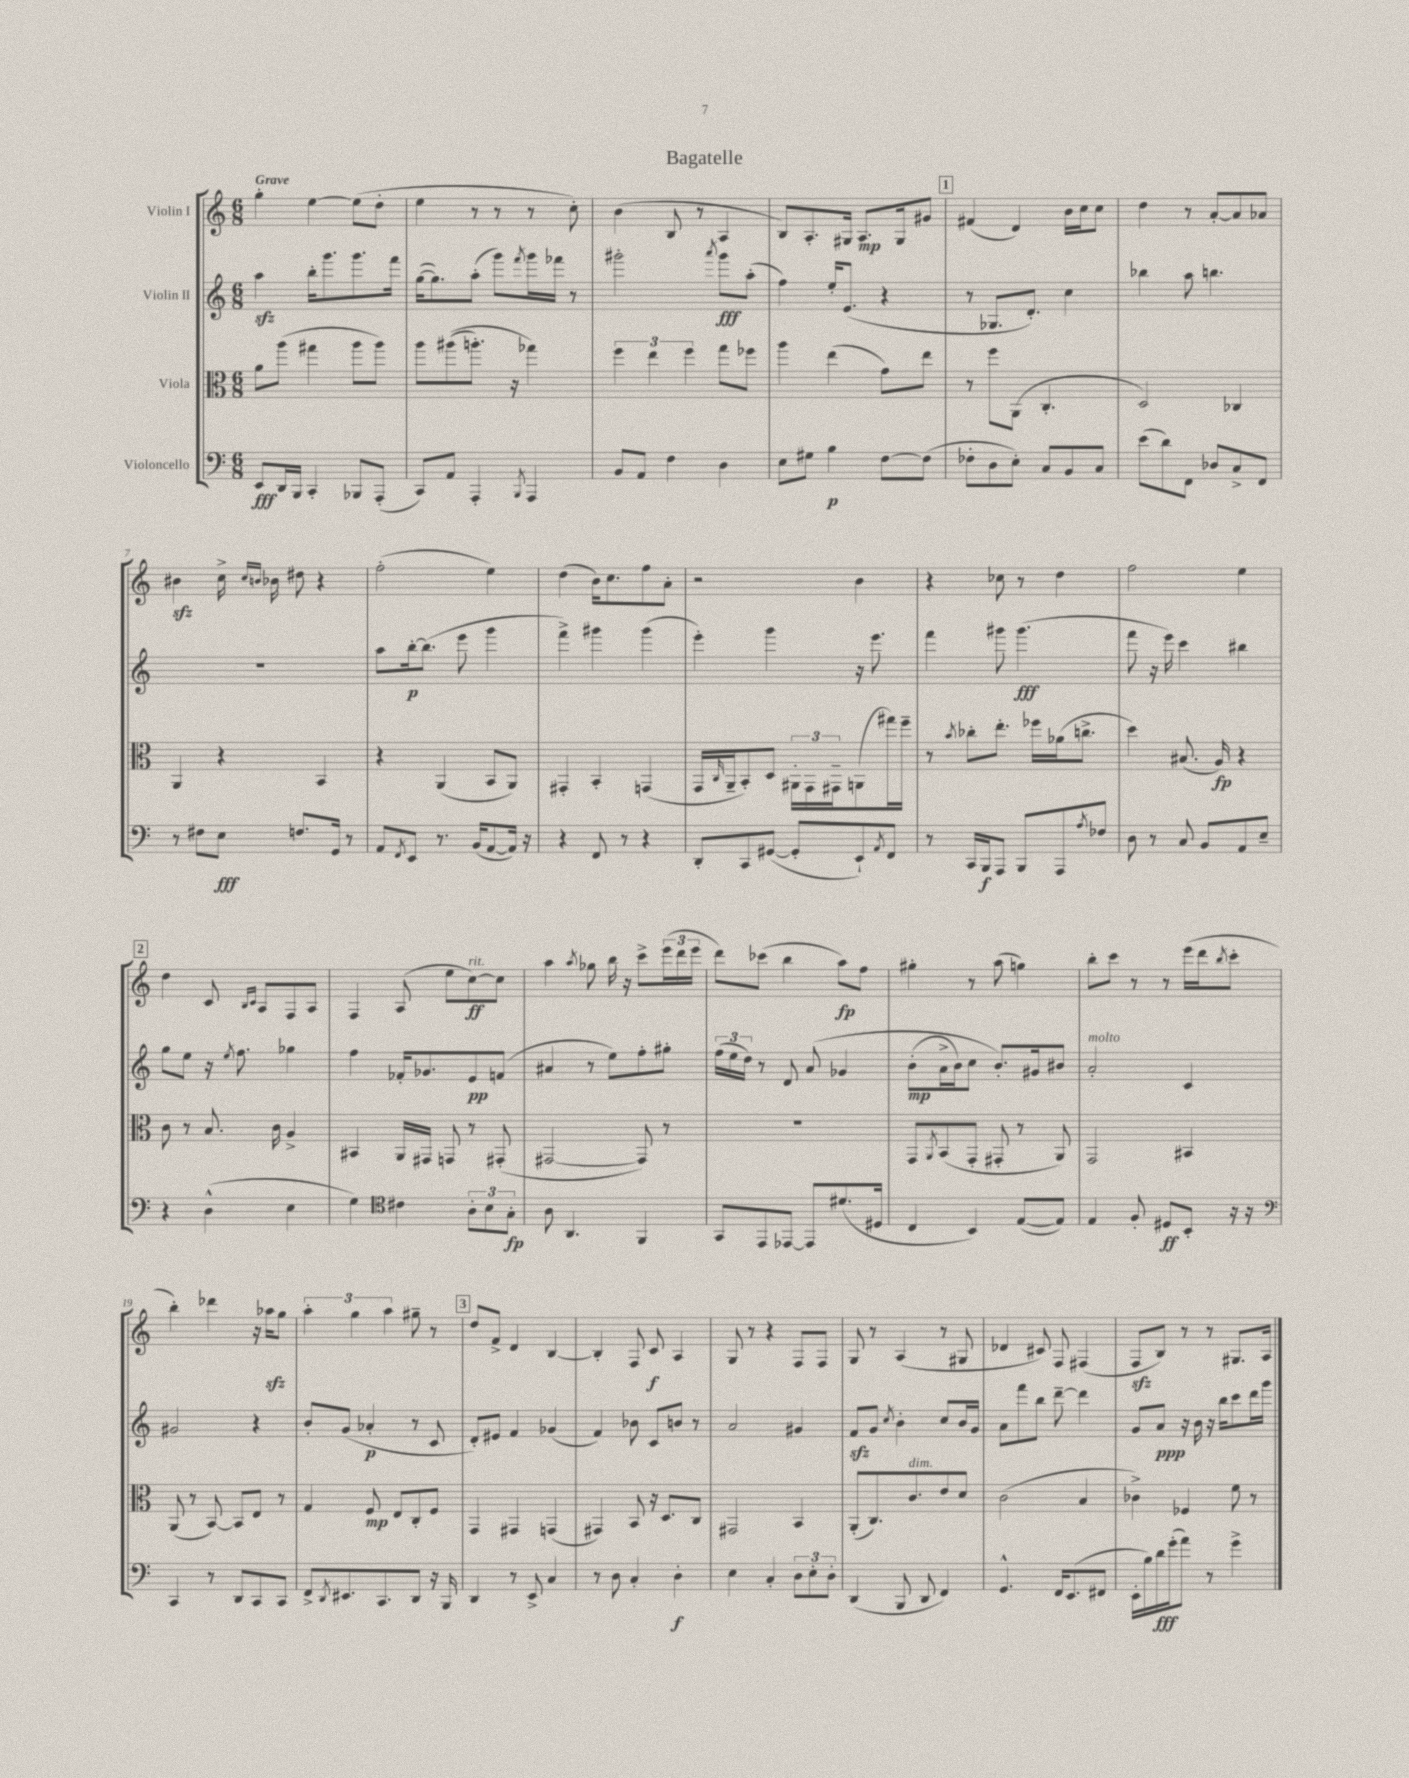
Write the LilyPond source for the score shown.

\header { title = "Bagatelle" }
<<
\new StaffGroup <<
\new Staff = "s0" \with { instrumentName = "Violin I" } {
    \clef treble \key c \major \numericTimeSignature \time 6/8 \tempo "Grave"
    g''4-. e''4~ e''8( d''8-. |
    e''4 r8 r8 r8 c''8-.) |
    b'4( b8 r8 a4 |
    b8) a8.-. gis16 a8.\mp gis16 gis'8 |
    \mark \markup { \box "1" } fis'4( d'4) b'16 c''16 c''8 |
    d''4 r8 a'8~-. a'8 aes'8 |
    bis'4\sfz c''16-> \grace { c''16 b'16 } bes'16 dis''8 r4 |
    f''2-.( e''4) |
    d''4( b'16) c''8. f''8 a'8-. |
    r2 b'4 |
    r4 ces''8 r8 d''4 |
    f''2 e''4 |
    \mark \markup { \box "2" } d''4 c'8 \grace { b16 c'16 } a8 f8 a8 |
    f4 a8( e''8 c''8~\ff^\markup { \italic "rit." }) c''8 |
    a''4 \acciaccatura { a''8 } ges''8 b''16 r16 c'''8-> \tuplet 3/2 { e'''16( d'''16 e'''16 } |
    d'''8) ces'''8( b''4 a''8\fp) f''8 |
    gis''4-. r8 a''8( g''4) |
    b''8-. c'''8 r8 r8 e'''16( d'''16 \acciaccatura { b''8 } c'''8-. |
    b''4-.) des'''4 r16 aes''16\sfz g''8 |
    \tuplet 3/2 { a''4-. g''4 a''4 } gis''8-- r8 |
    \mark \markup { \box "3" } d''8 f'8-> d'4 b4~ |
    b4-. f8 c'8\f a4 |
    g8 r8 r4 f8 f8 |
    g8 r8 a4( r8 gis8 |
    des'4 cis'8) f8 fis4( |
    f8\sfz b8) r8 r8 gis8. a16 \bar "|." |
}
\new Staff = "s1" \with { instrumentName = "Violin II" } {
    \clef treble \key c \major \numericTimeSignature \time 6/8
    a''4\sfz b''16-. g'''8. g'''8. f'''16 |
    g''16~( g''8.) a''8-.( g'''8) \acciaccatura { f'''8 } g'''16 fes'''16 r8 |
    gis'''2-. \acciaccatura { a'''8 } gis'''8\fff a''8-.( |
    f''4) e''16-. e'8.( r4 |
    \mark \markup { \box "1" } r8 ges8. d'8.-.) c''4 |
    bes''4 a''8 b''4. |
    R2. |
    a''8 b''16~-.\p b''8.( e'''8 g'''4 |
    f'''4->) gis'''4 gis'''4( |
    e'''4-.) g'''4 r16 e'''8. |
    f'''4 gis'''8 gis'''4.\fff( |
    f'''8 r16 e'''16) c'''4 bis''4 |
    \mark \markup { \box "2" } g''8 e''8 r16 \acciaccatura { e''8 } f''8. ges''4 |
    f''4 fes'16-. ges'8. e'8\pp f'8( |
    ais'4 r8 e''8) f''8-. gis''8-. |
    \tuplet 3/2 { f''16( e''16 d''16) } r8 d'8 a'8\( ges'4 |
    b'8-.\mp( a'16-> b'16) c''8 b'8.-.\) gis'16 bis'8 |
    a'2-.^\markup { \italic "molto" } c'4 |
    gis'2 r4 |
    b'8-. g'8( aes'4-.\p r8 c'8 |
    \mark \markup { \box "3" } d'8-.) eis'8 f'4 ges'4( |
    f'4) bes'8 c'8 b'8 r8 |
    a'2 gis'4 |
    f'8\sfz g'8 \acciaccatura { c''8 } b'4-. c''8 b'16 g'16 |
    a'8 f'''8 b''8 d'''8~-- d'''4 |
    g'8 a'8\ppp r16 b'16 r16 b''16 c'''8 d'''16 g'''16 \bar "|." |
}
\new Staff = "s2" \with { instrumentName = "Viola" } {
    \clef alto \key c \major \numericTimeSignature \time 6/8
    a'8 a''8( gis''4 a''8 a''8) |
    a''8 ais''8(\( a''8.-.) r16 ges''4\) |
    \tuplet 3/2 { f''4 e''4 f''4 } g''8 fes''8 |
    a''4 e''4( g'8) e''8 |
    \mark \markup { \box "1" } r8 f''8 a,8( c4.-. |
    d2) ces4 |
    a,4 r4 b,4 |
    r4 a,4( b,8 a,8) |
    gis,4-. b,4-. g,4( |
    g,16 \grace { c16 } a,16-- b,8-.) d8 \tuplet 3/2 { ais,16-. g,16 gis,16-- } a,8( gis''16) f''16-- |
    r8 \acciaccatura { b'8 } ces''8-. e''8.-. fes''16 aes'16( c''8.-> |
    d''4) bis8.( a16\fp) r4 |
    \mark \markup { \box "2" } c'8 r8 b8. c'16 a4-> |
    bis,4 a,16 gis,16 g,8 r8 gis,8-.( |
    gis,2~ gis,8) r8 |
    R2. |
    g,8 \acciaccatura { a,8 } b,8( g,8-. gis,8-. r8 a,8) |
    g,2 bis,4 |
    a,8( r8 b,8~) b,8 e8 r8 |
    g4 f8\mp e8 c8-. f8 |
    \mark \markup { \box "3" } g,4 gis,4 g,4( |
    gis,4) b,8 r16 d8. c8 |
    gis,2 b,4 |
    a,8-.( c8.) c'8.^\markup { \italic "dim." } e'8 d'8 |
    c'2( b4 |
    ces'4->) fes4 f'8 r8 \bar "|." |
}
\new Staff = "s3" \with { instrumentName = "Violoncello" } {
    \clef bass \key c \major \numericTimeSignature \time 6/8
    e,8\fff d,16 b,,16 c,4-. bes,,8 a,,8-.( |
    c,8) a,8 a,,4-. \acciaccatura { b,,8 } a,,4 |
    b,8 a,8 f4 d4 |
    e8 gis8 b4\p f8~ f8( |
    \mark \markup { \box "1" } fes8-. d8 e8-.) c8 b,8 c8 |
    e'8( d'8) f,8 des8 c8-> f,8 |
    r8 fis8 e8\fff f8. g,16 r8 |
    a,8 \acciaccatura { f,8 } e,8 r8. b,16( a,8~ a,16) r16 |
    r4 f,8 r8 r4 |
    d,8-. c,8 gis,8~( gis,8-. e,8-!) \acciaccatura { a,8 } f,8 |
    r8 c,16 b,,16\f a,,8 b,,8 a,,8 \acciaccatura { a8 } fes8 |
    d8 r8 c8 b,8 a,8 e8-- |
    \mark \markup { \box "2" } r4 d4-^( e4 |
    g4) \clef tenor cis'4 \tuplet 3/2 { a8-. b8 g8-.\fp } |
    a8 a,4. f,4 |
    g,8 e,8 ees,8~ ees,8 dis'8.( dis16 |
    c4 b,4) e8~( e8) |
    e4 f8-. dis8\ff b,8-. r16 r16 |
    \clef bass c,4 r8 d,8 c,8 c,8 |
    f,8-> \acciaccatura { d,8 } eis,8. c,8. d,8 r16 b,,16 |
    \mark \markup { \box "3" } d,4 r8 e,8-> c4 |
    r8 d8 c4-. d4-.\f |
    e4 c4-. \tuplet 3/2 { d8 e8-. d8-. } |
    d,4( b,,8 d,8 f,4) |
    g,4.-^ f,16 e,8.( fis,8 |
    e,16-. b16) d'16\fff g'16-.( a'8) r8 g'4-> \bar "|." |
}
>>
>>
